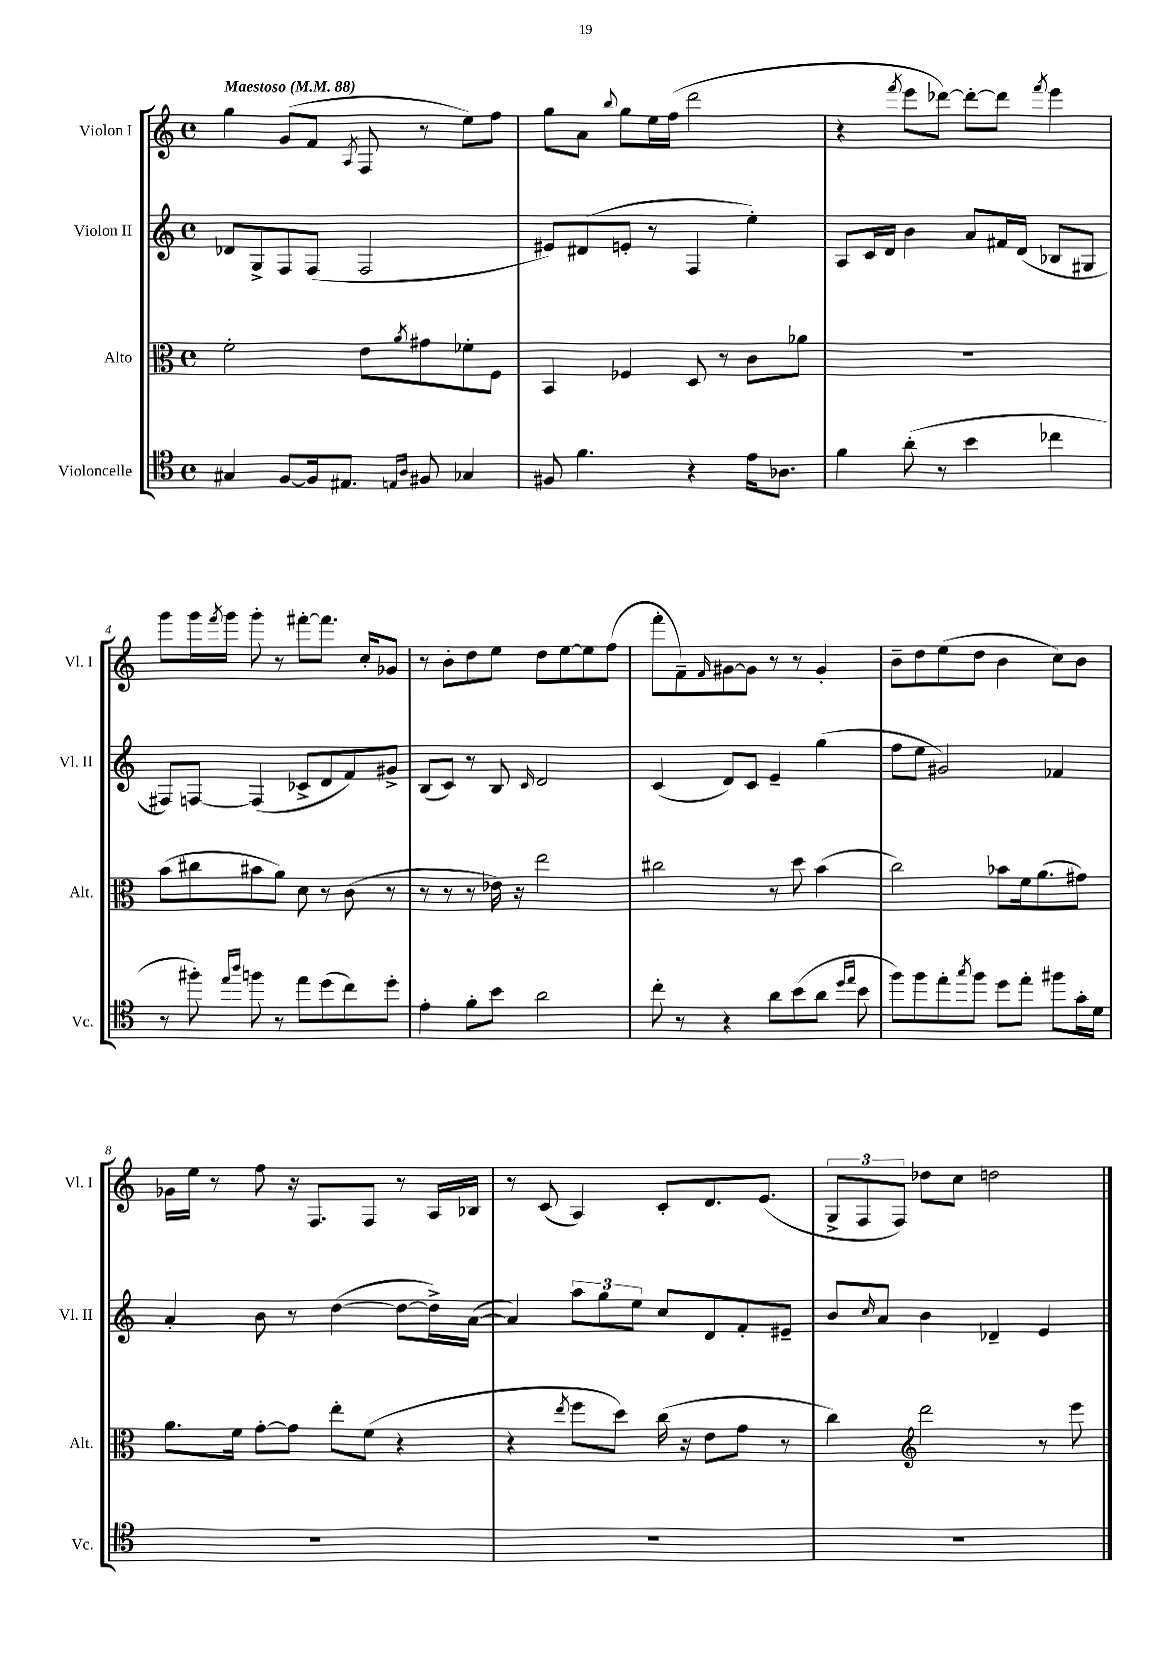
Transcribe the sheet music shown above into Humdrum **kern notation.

**kern	**kern	**kern	**kern
*staff4	*staff3	*staff2	*staff1
*clefC4	*clefC3	*clefG2	*clefG2
*k[]	*k[]	*k[]	*k[]
*M4/4	*M4/4	*M4/4	*M4/4
*met(c)	*met(c)	*met(c)	*met(c)
*MM88	*MM88	*MM88	*MM88
4G#/	2f'\	8d-/L	4gg\
.	.	8G^/	.
[8F/L	.	8F/	(8g/L
16F/]k	.	(8F/J	8f/J
8.E#/J	.	.	.
.	.	.	8qA/
.	8e\L	2F/	8F/
16qqE/LL	.	.	.
16qqA/JJ	8qa/	.	.
8F#/	8g#\	.	8r
4G-/	8f-'\	.	8ee\L)
.	8F\J	.	8ff\J
=	=	=	=
8F#/	4BB/	8e#/L)	8gg\L
4.f\	.	(8d#/	8a\J
.	.	.	8qqbb/
.	4F-/	8e'/J	8gg\L
.	.	8r	16ee\L
.	.	.	(16ff\JJ
4r	8D/	4F/	2ddd\
.	8r	.	.
16e\LK	8c\L	4ee'\)	.
8.A-\J	.	.	.
.	8a-\J	.	.
=	=	=	=
4f\	1r	8A/L	4r
.	.	16c/L	.
.	.	16d/JJ	.
.	.	.	8qfff/
(8a'\	.	4b\	8eee\L
8r	.	.	[8ddd-\J)
4b\	.	8a/L	8ddd-'\_L
.	.	16f#/L	8ddd-\]J
.	.	(16d/JJ	.
.	.	.	8qfff/
4cc-\	.	8B-/L	4eee\
.	.	8G#/J	.
=	=	=	=
8r	(8b\L	8F#/L)	8ggg\L
8ff#'\)	8cc#\	[8F/J	16ggg\L
.	.	.	8qfff/
.	.	.	16ggg\JJ
16qqee/LL	.	.	.
16qqaa/JJ	.	.	.
8ff\	8b#\	(4F/]	8ggg'\
8r	8a\J)	.	8r
8ee\L	8d\	8c-^/L	[8fff#'\L
(8dd\	8r	8d/	8.fff#\]J
8cc\)	(8c\	8f/)	.
.	.	.	16cc'/LK
8dd'\J	8r	8g#^/J	8g-/J
=	=	=	=
4e'\	8r	(8B/L	8r
.	8r	8c/J)	8b'\L
8f'\L	8r	8r	8dd\
8b\J	16e-\)	8B/	8ee\J
.	16r	.	.
.	.	16qqc/	.
2a\	2ee\	2d/	8dd\L
.	.	.	[8ee\
.	.	.	8ee\]
.	.	.	(8ff\J
=	=	=	=
8cc'\	2cc#\	(4c/	8fff'\L
8r	.	.	8f~\)
.	.	.	16qqf/
4r	.	8d/L)	[8g#\
.	.	8c/J	8g#\]J
8a\L	8r	4e~/	8r
(8b\	8dd\	.	8r
8a\J	(4b\	(4gg\	4g#'/
16qqdd/LL	.	.	.
16qqee/JJ	.	.	.
8b\	.	.	.
=	=	=	=
8ff\L)	2cc\)	8ff\L	8b~\L
8ff\	.	8ee\J	8dd\
8ee'\	.	2g#/)	(8ee\
8qgg/	.	.	.
8ff\J	.	.	8dd\J
8dd\L	8b-\L	.	4b\
8ee'\J	16f\k	.	.
.	(8.a\	.	.
8ff#\L	.	4f-/	8cc\L)
16g'\L	8g#\J)	.	8b\J
16d\JJ	.	.	.
=	=	=	=
1r	8.a\L	4a'/	16g-\LL
.	.	.	16ee\JJ
.	.	.	8r
.	16f\Jk	.	.
.	[8g'\L	8b\	8ff\
.	8g\]J	8r	16r
.	.	.	8.F/L
.	8ee'\L	([4dd\	.
.	(8f\J	.	8F/J
.	4r	8dd\_L	8r
.	.	16dd^\]L)	16A/LL
.	.	([16a\JJ	16B-/JJ
=	=	=	=
1r	4r	4a/])	8r
.	.	.	(8c/
.	8qee/	.	.
.	8ff\L	12aa\L	4A/)
.	.	12gg\	.
.	8dd\J)	.	.
.	.	12ee\J	.
.	(16cc\	8cc/L	8c'/L
.	16r	.	.
.	8e\L	8d/	8.d/
.	8g\J	8f'/	.
.	.	.	(8.e/J
.	8r	8e#~/J	.
=	=	=	=
1r	4cc\)	8b/L	12G^/L
.	.	.	12F/
.	.	16qqcc/	.
.	.	8a/J	.
.	.	.	12F/J)
*	*clefG2	*	*
.	2ddd\	4b\	8dd-\L
.	.	.	8cc\J
.	.	4d-~/	2dd\
.	8r	4e/	.
.	8eee\	.	.
==	==	==	==
*-	*-	*-	*-
